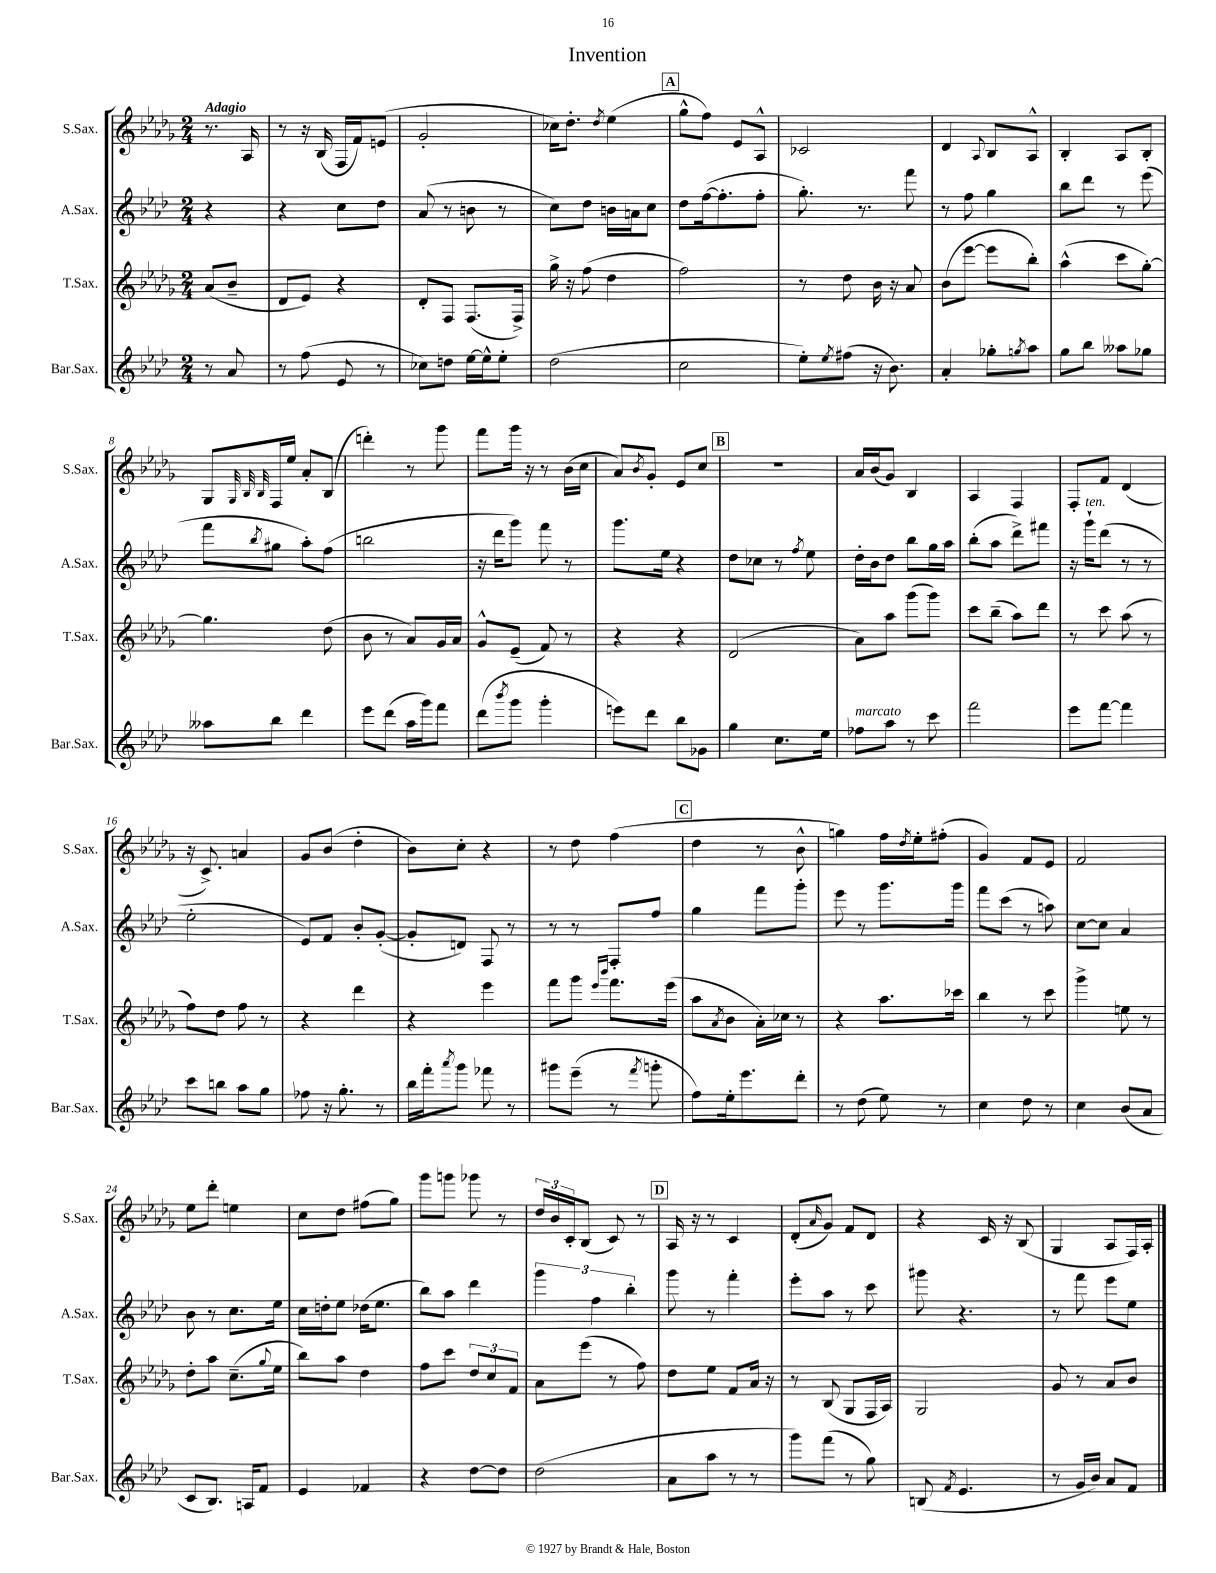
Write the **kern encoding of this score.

**kern	**kern	**kern	**kern
*staff4	*staff3	*staff2	*staff1
*clefG2	*clefG2	*clefG2	*clefG2
*k[b-e-a-d-]	*k[b-e-a-d-g-]	*k[b-e-a-d-]	*k[b-e-a-d-g-]
*M2/4	*M2/4	*M2/4	*M2/4
8r	(8a-/L	4r	8.r
8a-/	8b-~/J	.	.
.	.	.	16A-/
=	=	=	=
8r	8d-/L	4r	8r
(8ff\	8e-/J)	.	16r
.	.	.	(16B-/
8e-/	4r	8cc\L	16F/LL
.	.	.	16f/J)
8r	.	8dd-\J	(8e/J
=	=	=	=
8cc-\L)	8d-'/L	(8a-/	2g-'/
8dd\J	8F/J	8r	.
[16ee-\LL	(8.F/L	8b\	.
16ee-^^\]J	.	.	.
8ee-'\J	.	8r	.
.	16F^/Jk)	.	.
=	=	=	=
(2dd-\	16gg-^\	8cc\L)	16cc-\LK)
.	16r	.	8.dd-'\J
.	(8ff\	8dd-\J	.
.	.	.	8qdd-/
.	4dd-\	16b\LL	(4ee-\
.	.	16a\J	.
.	.	8cc\J	.
=	=	=	=
2cc\	2ff\)	8dd-\L	8gg-^^\L
.	.	([16ff\k	8ff\J)
.	.	8.ff'\]	.
.	.	.	8e-/L
.	.	8ff'\J	8A-^^/J
=	=	=	=
8ee-'\L)	8r	8.gg'\)	2c-/
8qee-/	.	.	.
(8ff#\J	8dd-\	.	.
.	.	8.r	.
16r	16b-\	.	.
8.b-\)	16r	.	.
.	8a-/	8fff\	.
=	=	=	=
4a-'/	(8b-\L	8r	4d-/
.	[8eee-\J	8ff\	.
.	.	.	8qqA-/
8gg-'\L	8eee-\]L	4gg\	8B-/L
8qgg/	.	.	.
8aa-\J	8bb-'\J)	.	8A-^^/J
=	=	=	=
8gg\L	(4aa-^^\	8bb-\L	4B-'/
8bb-\J	.	8ddd-\J	.
8aa--\L	8ccc\L	8r	8A-/L
8gg-\J	[8gg-'\J)	(8eee-\	8B-'/J
=	=	=	=
8aa--\L	4.gg-\]	8fff\L	8G-/L
.	.	.	32qqG-/
.	.	.	32qqB-/
.	.	8qbb-/	32qqB-/
8bb-\J	.	8gg#\J	16F/L
.	.	.	16ee-/JJ
4ddd-\	.	8aa-'\L)	8a-'/L
.	(8dd-\	(8ff\J	(8B-/J
=	=	=	=
8eee-\L	8b-\	2bb\	4ddd'\)
(8ddd-\J	8r	.	.
16aa-\LL	8a-/L)	.	8r
16ggg\J)	.	.	.
8fff\J	16g-/L	.	8ggg-\
.	16a-/JJ	.	.
=	=	=	=
(8ddd-\L	8g-^^/L	16r	8fff\L
.	.	16ddd-\LK	.
8qbbb-/	.	.	.
8ggg\J	(8e-~/J	8ggg\J)	16ggg-\Jk
.	.	.	16r
4ggg'\	8f/)	8fff\	8r
.	8r	8r	(16b-\LL
.	.	.	16cc\JJ
=	=	=	=
8eee\L)	4r	8.ggg\L	8a-/L)
.	.	.	8qb-/
8ddd-\J	.	.	8g-'/J
.	.	16ee-\Jk	.
8bb-\L	4r	4r	8e-/L
8g-\J	.	.	8cc/J
=	=	=	=
4gg\	(2d-/	8dd-\L	2r
.	.	8cc-\J	.
8.cc\L	.	8r	.
.	.	8qff/	.
.	.	8ee-\	.
16ee-\Jk	.	.	.
=	=	=	=
8ff-\L	8a-\L)	16dd-'\LL	16a-/LL
.	.	16b-\J	(16b-/J
8aa-\J	8aa-\J	8dd-\J	8g-/J)
8r	(8ggg-\L	8bb-\L	4B-/
8ccc\	8ggg-\J)	16gg\L	.
.	.	16aa-\JJ	.
=	=	=	=
2fff\	8ccc\L	(8bb-'\L	4A-/
.	(8bb-~\J	8aa-\J	.
.	8aa-\L)	8ddd-^\L)	4F/
.	8ddd-\J	8fff#\J	.
=	=	=	=
8eee-\L	8r	16r	8F'/L
.	.	16ggg`\LK	.
[8fff\J	8ccc\	(8ddd-\J	8f/J
4fff\]	(8aa-\	8r	(4d-/
.	8r	8r	.
=	=	=	=
8ccc\L	8ff\L)	2ee-'\	16r
.	.	.	8.c^/)
8bb\J	8dd-\J	.	.
8aa-\L	8ff\	.	4a/
8gg\J	8r	.	.
=	=	=	=
8ff-\	4r	8e-/L)	8g-/L
16r	.	8f/J	(8b-/J
8.gg'\	.	.	.
.	4ddd-\	8b-'/L	4dd-'\
8r	.	([8g'/J	.
=	=	=	=
16bb-\LL	4r	8g'/]L	8b-\L)
16fff'\J	.	.	.
8qaaa-/	.	.	.
8ggg\J	.	8d/J)	8cc'\J
8fff-\	4eee-\	8F/	4r
8r	.	8r	.
=	=	=	=
8ggg#\L	8fff\L	8r	8r
(8eee-~\J	8ggg-\J	8r	8dd-\
.	16qqeee-/LL	.	.
.	16qqbbb-/JJ	.	.
8r	8.fff\L	8F'/L	(4ff\
8qfff/	.	.	.
8ggg'\	.	8ff/J	.
.	(16eee-\Jk	.	.
=	=	=	=
8ff\L)	8aa-\L	4gg\	4dd-\
.	8qa-/	.	.
16ee-'\k	8b-\J	.	.
8.eee-\	.	.	.
.	16a-'\LL)	8fff\L	8r
.	16cc-\JJ	.	.
8ddd-'\J	8r	8ggg'\J	8b-^^\
=	=	=	=
8r	4r	8eee-\	4gg\)
(8dd-\	.	8r	.
8ee-\)	8.aa-\L	8.ggg\L	16ff\LL
.	.	.	8qdd-/
.	.	.	16ee-'\J
8r	.	.	(8ff#'\J
.	16ccc-\Jk	16ggg\Jk	.
=	=	=	=
4cc\	4bb-\	8fff\L	4g-/)
.	.	(8ccc\J	.
8dd-\	8r	8r	8f/L
8r	8ccc\	8aa\)	8e-/J
=	=	=	=
4cc\	4ggg-^\	[8cc\L	2f/
.	.	8cc\]J	.
(8b-/L	8ee\	4a-/	.
8a-/J	8r	.	.
=	=	=	=
8c/L	8dd-'\L	8b-\	8ee-\L
8.B-/J)	8aa-\J	8r	8ddd-'\J
.	(8.cc~\L	8.cc\L	4ee\
16A/LK	.	.	.
8f/J	.	.	.
.	8qqgg-/	.	.
.	16ee-\Jk	16ee-\Jk	.
=	=	=	=
4e-/	8bb-\L)	16cc\LL	8cc\L
.	.	16dd'\J	.
.	8aa-\J	8ee-\J	8dd-\J
4f-/	4dd-\	(16dd-\LK	(8ff#\L
.	.	8.ee-\J	.
.	.	.	8gg-\J)
=	=	=	=
4r	8ff\L	8bb-\L)	8ggg-\L
.	8ccc\J	8aa-\J	8ggg\J
[8dd-\L	12dd-/L	4ddd-\	8ggg-\
.	12cc/	.	.
8dd-\]J	.	.	8r
.	12f/J	.	.
=	=	=	=
(2dd-\	8a-\L	6ggg\	24dd-/LL
.	.	.	24b-/
.	.	.	24c'/J
.	(8eee-\J	.	(8B-/J
.	.	6ff\	.
.	8r	.	8c/)
.	.	6bb-'\	.
.	8ff\)	.	8r
=	=	=	=
8a-\L	8dd-\L	8ggg\	16A-/
.	.	.	16r
8aa-\J	8ee-\J	8r	8r
8r	8f/L	4fff'\	4c/
8r	16a-/Jk	.	.
.	16r	.	.
=	=	=	=
8ggg\L)	8r	8eee-'\L	(8d-'/L
.	.	.	16qqa-/
(8fff\J	(8B-/	8aa-\J	8g-/J)
8r	8G-/L	8r	8f/L
8gg\)	16F/L	8ccc\	8d-/J
.	16A-/JJ)	.	.
=	=	=	=
(8B/	2G-/	8ggg#\	4r
8qf/	.	.	.
4.e-/	.	4.r	.
.	.	.	16c/
.	.	.	16r
.	.	.	(8B-/
=	=	=	=
8r	8g-/	8r	4G-/
16g/LL	8r	8fff\	.
16b-/JJ)	.	.	.
8a-/L	8a-/L	8eee-\L	8A-/L
8f/J	8b-/J	8ee-\J	16F/L)
.	.	.	16A-'/JJ
==	==	==	==
*-	*-	*-	*-
